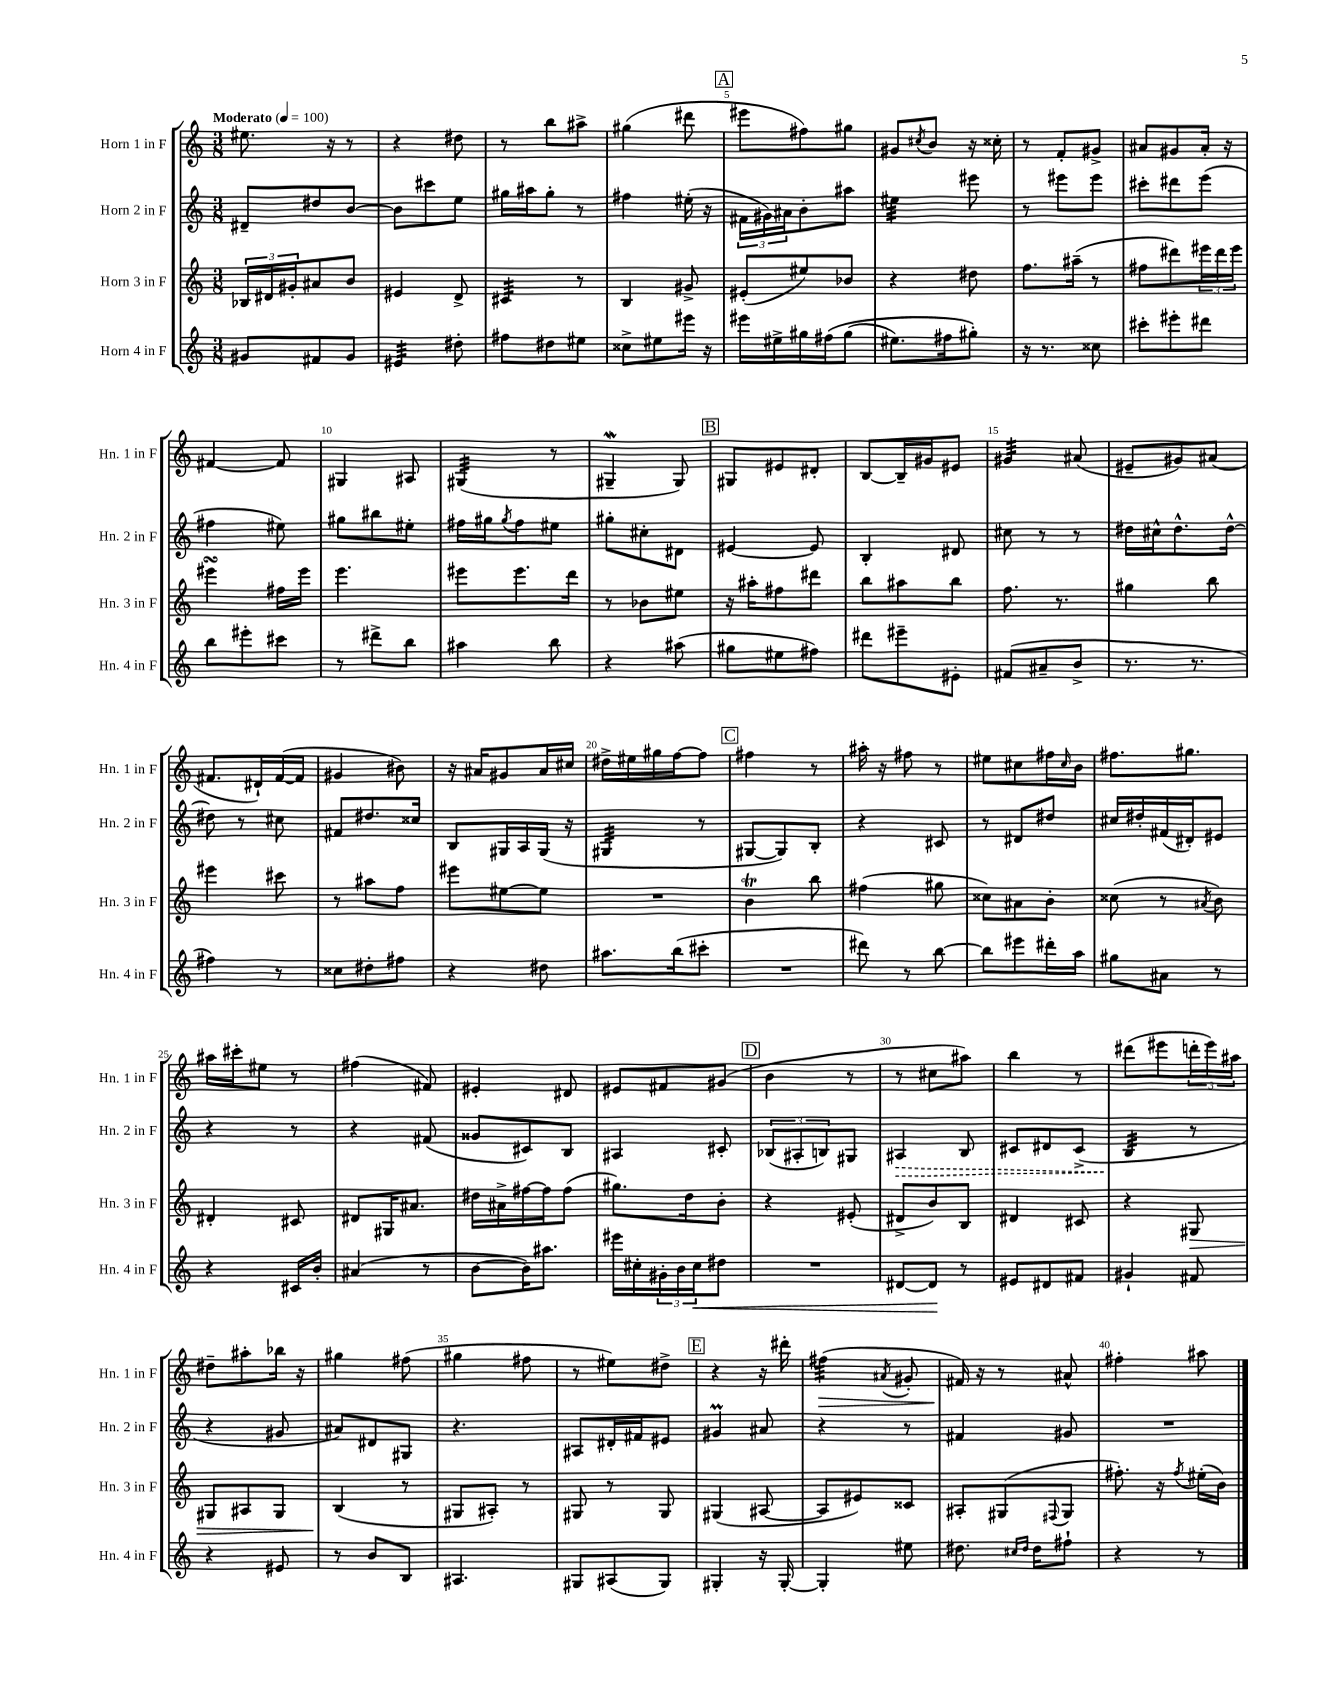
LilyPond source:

<<
\new StaffGroup <<
\new Staff = "s0" \with { instrumentName = "Horn 1 in F" shortInstrumentName = "Hn. 1 in F" } {
    \clef treble \key c \major \numericTimeSignature \time 3/8 \tempo "Moderato" 4 = 100
    eis''8. r16 r8 |
    r4 dis''8 |
    r8 b''8 ais''8-> |
    gis''4( dis'''8 |
    \mark \markup { \box "A" } eis'''8 fis''8) gis''8 |
    gis'8 \acciaccatura { cis''8 } b'8 r16 cisis''16-. |
    r8 f'8-. gis'8-> |
    ais'8 gis'8 ais'16-. r16 |
    fis'4~ fis'8 |
    gis4 ais8 |
    gis4:32( r8 |
    gis4--\mordent gis8) |
    \mark \markup { \box "B" } gis8 eis'8 dis'8-. |
    b8~ b16-- gis'16 eis'8 |
    gis'4:32 ais'8( |
    eis'8-- gis'8) ais'8( |
    fis'8. dis'16-!) fis'16~( fis'16 |
    gis'4 bis'8) |
    r16 ais'16 gis'8 ais'16 cis''16 |
    dis''16-> eis''16 gis''16 f''16~ f''8 |
    \mark \markup { \box "C" } fis''4 r8 |
    ais''16-. r16 fis''8 r8 |
    eis''8 cis''8 fis''16 \grace { cis''16 } b'16 |
    fis''8. gis''8. |
    ais''16 cis'''16-. eis''8 r8 |
    fis''4( fis'8) |
    eis'4-. dis'8 |
    eis'8 fis'8 gis'8( |
    \mark \markup { \box "D" } b'4 r8 |
    r8 cis''8 ais''8) |
    b''4 r8 |
    dis'''8( eis'''8 \tuplet 3/2 { d'''16-. eis'''16) ais''16 } |
    dis''8-- ais''8-. bes''16 r16 |
    gis''4 fis''8( |
    gis''4 fis''8 |
    r8 eis''8) dis''8-> |
    \mark \markup { \box "E" } r4 r16 dis'''16-. |
    fis''4:32\>( \acciaccatura { ais'8 } gis'8-. |
    fis'16\!) r16 r8 ais'8-^ |
    fis''4-. ais''8 \bar "|." |
}
\new Staff = "s1" \with { instrumentName = "Horn 2 in F" shortInstrumentName = "Hn. 2 in F" } {
    \clef treble \key c \major \numericTimeSignature \time 3/8
    dis'8-- dis''8 b'8~ |
    b'8 cis'''8 e''8 |
    gis''16 ais''16 gis''8-. r8 |
    fis''4 eis''16-.( r16 |
    \mark \markup { \box "A" } \tuplet 3/2 { fis'16 gis'16) ais'16 } b'8-. ais''8 |
    eis''4:32 eis'''8 |
    r8 eis'''8 eis'''8 |
    cis'''8-. dis'''8 e'''8( |
    fis''4 eis''8) |
    gis''8 bis''8 eis''8-. |
    fis''16 gis''16 \acciaccatura { gis''8 } fis''8 eis''8 |
    gis''8-. cis''8-. dis'8 |
    \mark \markup { \box "B" } eis'4~ eis'8 |
    b4-. dis'8 |
    cis''8 r8 r8 |
    dis''16 cis''16-^ dis''8.-^ dis''16~-^ |
    dis''8 r8 cis''8 |
    fis'8 dis''8. cisis''16 |
    b8 gis16 a16 gis16( r16 |
    gis4:32 r8 |
    \mark \markup { \box "C" } gis8~ gis8) b8-. |
    r4 cis'8 |
    r8 dis'8 dis''8 |
    cis''16 dis''16-. fis'16( dis'16-.) eis'8 |
    r4 r8 |
    r4 fis'8( |
    gisis'8 cis'8) b8 |
    ais4 cis'8-. |
    \mark \markup { \box "D" } \tuplet 3/2 { bes8( ais8-. b8) } gis8 |
    \once \override Hairpin.style = #'dashed-line ais4\> b8 |
    cis'8 dis'8 cis'8->( |
    b4:32\! r8 |
    r4 gis'8 |
    ais'8) dis'8 gis8 |
    r4. |
    ais8 dis'16-. fis'16 eis'8 |
    \mark \markup { \box "E" } gis'4\prall ais'8 |
    r4 r8 |
    fis'4 gis'8 |
    R4. \bar "|." |
}
\new Staff = "s2" \with { instrumentName = "Horn 3 in F" shortInstrumentName = "Hn. 3 in F" } {
    \clef treble \key c \major \numericTimeSignature \time 3/8
    \tuplet 3/2 { bes16 dis'16 gis'16-. } ais'8 b'8 |
    eis'4 d'8-> |
    cis'4:32 r8 |
    b4 gis'8-> |
    \mark \markup { \box "A" } eis'8-.( eis''8) bes'8 |
    r4 dis''8 |
    f''8. ais''16--( r8 |
    fis''8 dis'''8) \tuplet 3/2 { eis'''16 dis'''16 eis'''16 } |
    eis'''4\turn fis''16 eis'''16 |
    e'''4. |
    eis'''8 eis'''8. d'''16 |
    r8 bes'8 eis''8 |
    \mark \markup { \box "B" } r16 ais''16-. fis''8 dis'''8 |
    b''8 ais''8 b''8 |
    f''8. r8. |
    gis''4 b''8 |
    eis'''4 cis'''8 |
    r8 ais''8 f''8 |
    eis'''8 eis''8~ eis''8 |
    R4. |
    \mark \markup { \box "C" } b'4\trill b''8 |
    fis''4( gis''8 |
    cisis''8) ais'8 b'8-. |
    cisis''8( r8 \acciaccatura { ais'8 } b'8) |
    dis'4-. cis'8 |
    dis'8 gis16 ais'8. |
    dis''16 ais'16-> fis''16~ fis''16 fis''8( |
    gis''8.) d''16 b'8-. |
    \mark \markup { \box "D" } r4 eis'8-.( |
    dis'8-> b'8) b8 |
    dis'4 cis'8 |
    r4 gis8\> |
    gis8 ais8 gis8 |
    b4\!( r8 |
    gis8 ais8-.) r8 |
    gis8 r8 gis8 |
    \mark \markup { \box "E" } gis4( ais8~ |
    ais8 eis'8) cisis'8 |
    ais8-. gis8( \appoggiatura { fis8 } gis8 |
    fis''8.-.) r16 \acciaccatura { fis''8 } eis''16-.( b'16) \bar "|." |
}
\new Staff = "s3" \with { instrumentName = "Horn 4 in F" shortInstrumentName = "Hn. 4 in F" } {
    \clef treble \key c \major \numericTimeSignature \time 3/8
    gis'8 fis'8 gis'8 |
    eis'4:32 dis''8-. |
    fis''8 dis''8 eis''8 |
    cisis''8-> eis''8 eis'''16 r16 |
    \mark \markup { \box "A" } eis'''16 eis''16-> gis''16 fis''16\( gis''8( |
    eis''8.) fis''16 gis''8-.\) |
    r16 r8. cisis''8 |
    cis'''8-. eis'''8-. dis'''8 |
    b''8 eis'''8-. cis'''8 |
    r8 dis'''8-> b''8 |
    ais''4 b''8 |
    r4 ais''8( |
    \mark \markup { \box "B" } gis''8 eis''8 fis''8) |
    dis'''8 eis'''8-- eis'8-. |
    fis'8( ais'8-- b'8-> |
    r8. r8. |
    fis''4) r8 |
    cisis''8 dis''8-. fis''8 |
    r4 dis''8 |
    ais''8. b''16( cis'''8-. |
    \mark \markup { \box "C" } R4. |
    dis'''8) r8 b''8~ |
    b''8 eis'''8 dis'''16-. a''16 |
    gis''8 ais'8 r8 |
    r4 cis'16 b'16-. |
    ais'4( r8 |
    b'8~ b'16) ais''8. |
    eis'''16 cis''16-. \tuplet 3/2 { gis'16-. b'16 cis''16\< } dis''8 |
    \mark \markup { \box "D" } R4. |
    dis'8~ dis'8\! r8 |
    eis'8 dis'8 fis'8 |
    gis'4-! fis'8 |
    r4 eis'8 |
    r8 b'8 b8 |
    ais4. |
    gis8 ais8( gis8) |
    \mark \markup { \box "E" } gis4-. r16 gis16~-. |
    gis4-. eis''8 |
    dis''8. \grace { cis''16 dis''16 } dis''16 fis''8-! |
    r4 r8 \bar "|." |
}
>>
>>
\layout { \context { \Score \override BarNumber.break-visibility = ##(#f #t #t) barNumberVisibility = #(every-nth-bar-number-visible 5) } }
